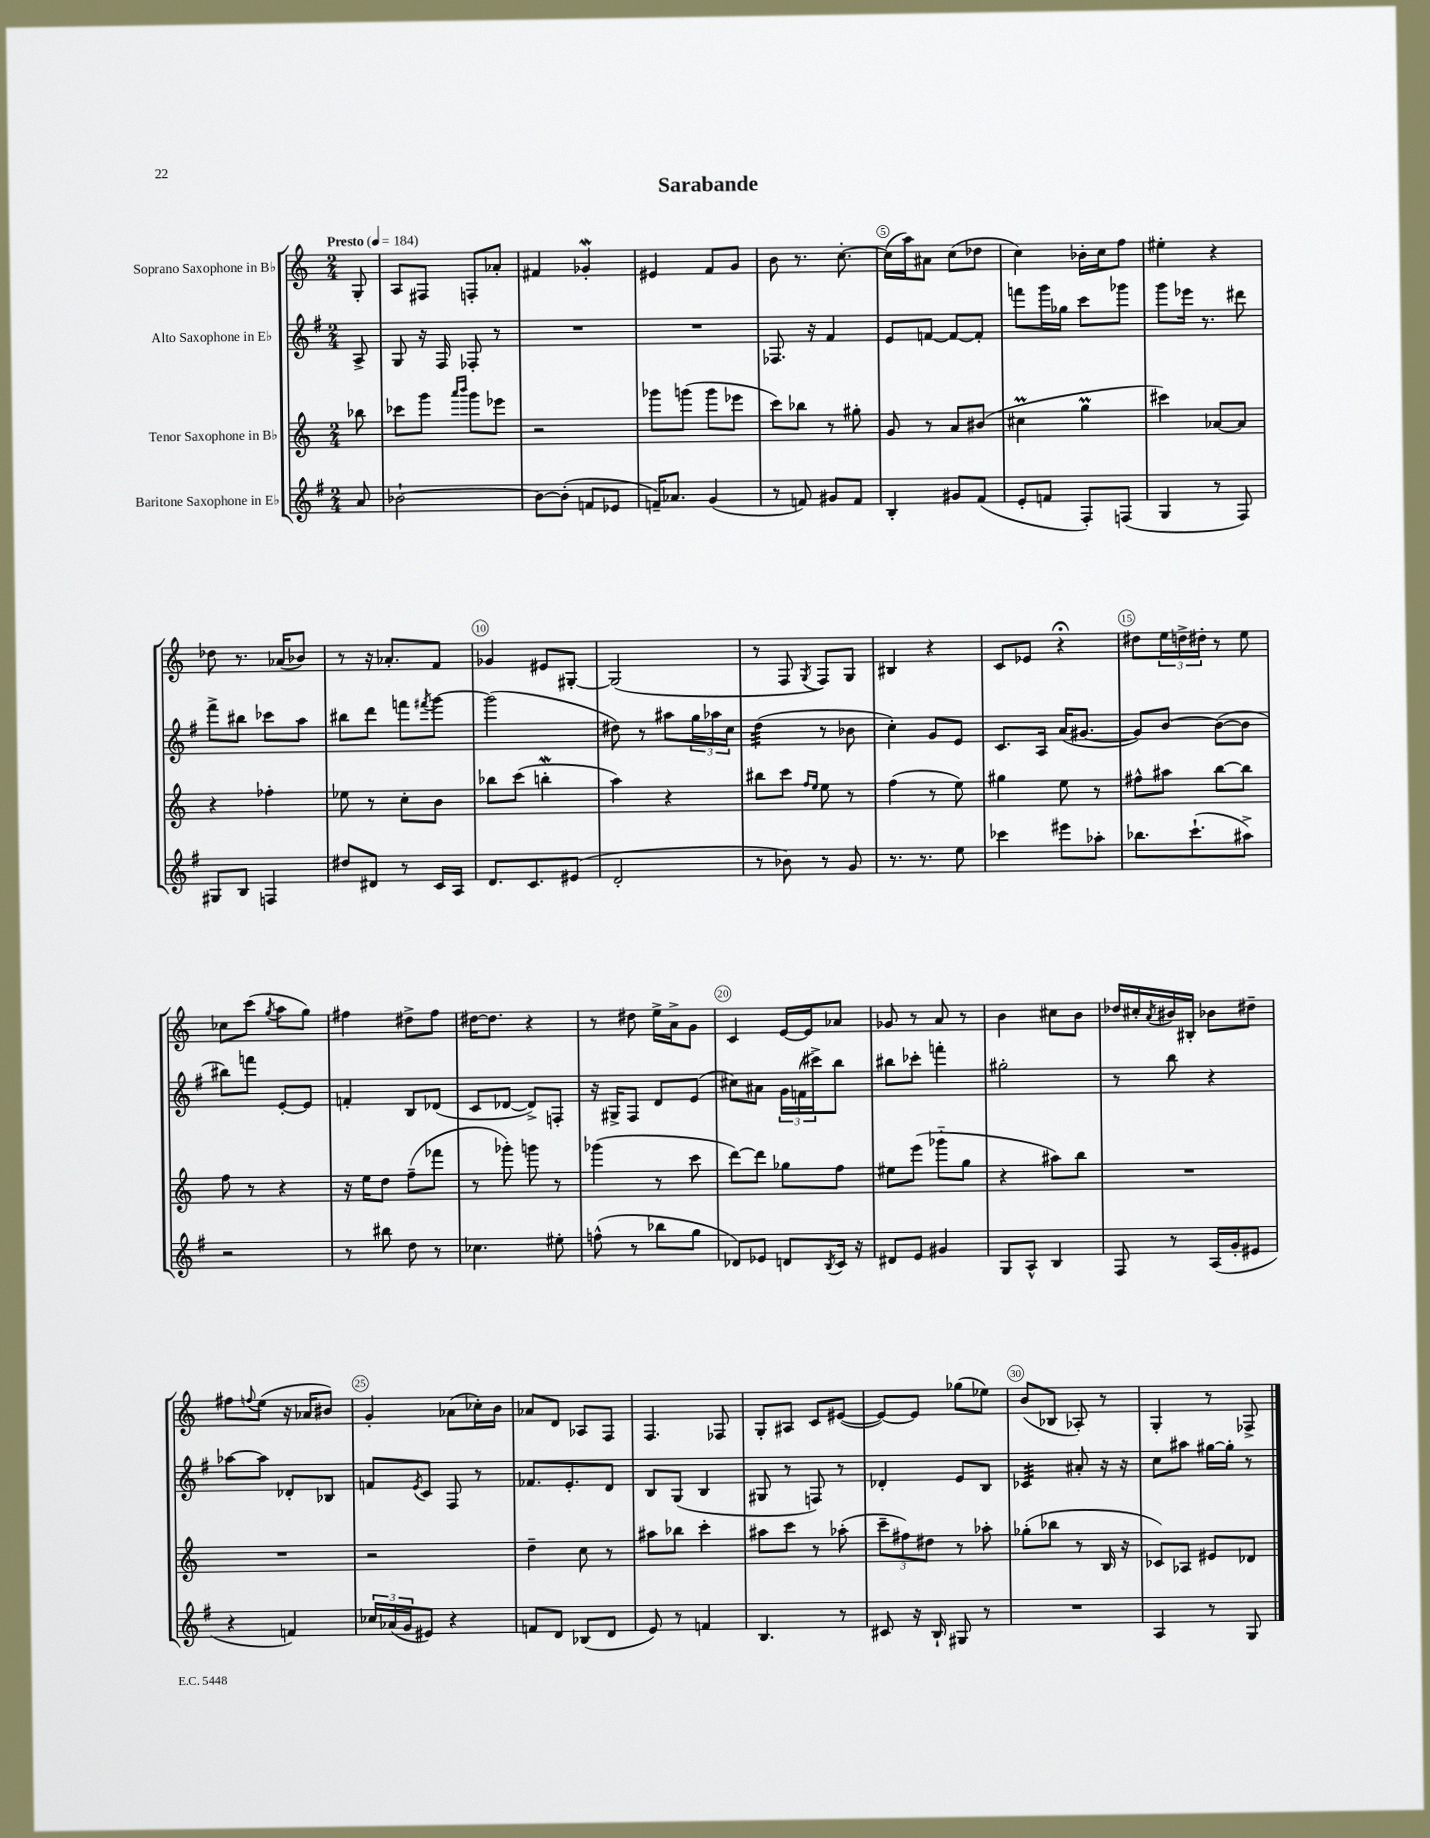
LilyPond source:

\header { title = "Sarabande" }
<<
\new StaffGroup <<
\new Staff = "s0" \with { instrumentName = "Soprano Saxophone in Bb" } {
    \clef treble \key c \major \numericTimeSignature \time 2/4 \partial 8 \tempo "Presto" 4 = 184
    g8-. |
    a8 fis8 f8-. aes'8-. |
    fis'4 ges'4-.\mordent |
    eis'4 f'8 g'8 |
    b'8 r8. c''8.~-. |
    c''16( a''16) ais'8 c''8( des''8 |
    c''4) bes'16-. c''16 f''8 |
    eis''4-. r4 |
    des''8 r8. aes'16( bes'8) |
    r8 r16 aes'8.-. f'8 |
    ges'4 eis'8 gis8~-. |
    gis2( |
    r8 f8 \acciaccatura { g8 } f8) g8 |
    bis4 r4 |
    c'8 ees'8 r4\fermata |
    dis''8 \tuplet 3/2 { e''16 d''16-> dis''16-. } r8 e''8 |
    ces''8 c'''8( \acciaccatura { g''8 } a''8 g''8) |
    fis''4 dis''8-> fis''8 |
    dis''16~ dis''8. r4 |
    r8 dis''8 e''16-> a'16-> g'8 |
    c'4 e'16~ e'16 aes'8 |
    ges'8 r8 a'8 r8 |
    b'4 cis''8 b'8 |
    des''16 cis''16-. \acciaccatura { a'8 } bis'16 bis16-. bes'8 dis''8-- |
    fis''8 \appoggiatura { f''8 } e''8( r16 aes'16 bis'8) |
    g'4-. aes'8( ces''16-.) b'16 |
    aes'8 d'8 aes8 f8 |
    f4. fes8 |
    g8-. ais8 c'8 eis'8~( |
    eis'8~) eis'8 ges''8( ees''8) |
    b'8( bes8 aes8-.) r8 |
    g4-. r8 fes8-> \bar "|." |
}
\new Staff = "s1" \with { instrumentName = "Alto Saxophone in Eb" } {
    \clef treble \key g \major \numericTimeSignature \time 2/4 \partial 8
    a8-> |
    g8 r16 fis16 fes8-. r8 |
    R2 |
    R2 |
    fes8. r16 fis'4 |
    e'8 f'8~ f'8~ f'8-. |
    f'''8 g'''16 ges''16 c'''8 ges'''8 |
    g'''8 ees'''16 r8. dis'''8 |
    fis'''8-> bis''8 ces'''8 a''8 |
    bis''8 d'''8 f'''8 \acciaccatura { fis'''8 } g'''8~ |
    g'''2( |
    dis''8) r8 ais''8 \tuplet 3/2 { g''16 aes''16 c''16 } |
    d''4:32( r8 bes'8 |
    c''4-.) g'8 e'8 |
    c'8. a16 a'16( gis'8.~ |
    gis'8) b'8~ b'8~( b'8 |
    bis''8) f'''8 e'8~-. e'8 |
    f'4-. b8 des'8( |
    c'8 des'8~ des'8->) f8-. |
    r16 gis16-> fis8 d'8 e'8( |
    cis''8) ais'8 \tuplet 3/2 { g'16 f'16( cis'''16->) } b''8 |
    bis''8 ces'''8-. f'''4-. |
    gis''2-. |
    r8 b''8 r4 |
    aes''8~ aes''8 des'8-. bes8 |
    f'8 \acciaccatura { e'8 } c'8 fis8 r8 |
    fes'8. e'8.-. d'8 |
    b8 g8( b4 |
    gis8 r8 f8) r8 |
    des'4-. e'8 b8 |
    ces'4:32 ais'8-. r16 r16 |
    c''8 ais''8 gis''16~ gis''16-. r8 \bar "|." |
}
\new Staff = "s2" \with { instrumentName = "Tenor Saxophone in Bb" } {
    \clef treble \key c \major \numericTimeSignature \time 2/4 \partial 8
    bes''8 |
    ces'''8 g'''8 \grace { a'''16 b'''16 } g'''8 ees'''8 |
    r2 |
    ges'''8 g'''8( g'''8 ees'''8 |
    c'''8) bes''8 r8 gis''8-. |
    g'8 r8 a'8 bis'8( |
    cis''4\prall g''4\prall |
    cis'''4) aes'8~ aes'8 |
    r4 fes''4-. |
    ees''8 r8 c''8-. b'8 |
    bes''8 c'''8( b''4-.\mordent |
    a''4) r4 |
    bis''8 c'''8 \grace { f''16 e''16 } e''8 r8 |
    f''4( r8 e''8) |
    gis''4 e''8 r8 |
    fis''8-^ ais''8 b''8~ b''8 |
    f''8 r8 r4 |
    r16 e''16 d''8 f''8--( fes'''8 |
    r8 ges'''8-.) g'''8 r8 |
    ges'''4( r8 c'''8 |
    d'''8~) d'''8 ges''8 f''8 |
    eis''8 e'''8( ges'''8-_ g''8 |
    r4 ais''8) b''8 |
    R2 |
    R2 |
    r2 |
    d''4-- c''8 r8 |
    ais''8 bes''8 c'''4-. |
    ais''8 c'''8 r8 aes''8-.( |
    \tuplet 3/2 { c'''8-- fis''8) dis''8 } r8 aes''8-. |
    ges''8-.( bes''8 r8 b16 r16 |
    ces'8) aes8 eis'8 des'8 \bar "|." |
}
\new Staff = "s3" \with { instrumentName = "Baritone Saxophone in Eb" } {
    \clef treble \key g \major \numericTimeSignature \time 2/4 \partial 8
    a'8 |
    bes'2~-! |
    bes'8~ bes'8-.( f'8 ees'8 |
    f'16--) aes'8. g'4( |
    r8 f'8) gis'8 f'8 |
    b4-. gis'8 fis'8( |
    e'8-. f'8 fis8-.) f8( |
    g4 r8 fis8) |
    gis8 b8 f4 |
    dis''8 dis'8 r8 c'16 a16 |
    d'8. c'8. eis'8( |
    d'2-. |
    r8 bes'8) r8 g'8 |
    r8. r8. e''8 |
    ces'''4 eis'''8 aes''8-. |
    bes''8. c'''8.-!( ais''8->) |
    r2 |
    r8 bis''8 d''8 r8 |
    ces''4. eis''8-. |
    f''8-^( r8 bes''8 g''8 |
    des'8) ees'8 d'8 \acciaccatura { b8 } c'16 r16 |
    dis'8 e'8 gis'4 |
    g8 a8-^ b4 |
    fis8 r8 a16( g'16-. eis'8 |
    r4 f'4) |
    \tuplet 3/2 { ces''16 aes'16( g'16 } eis'8) r4 |
    f'8 d'8 bes8( d'8 |
    e'8) r8 f'4 |
    b4. r8 |
    cis'8 r16 b16-! gis8 r8 |
    R2 |
    a4 r8 g8 \bar "|." |
}
>>
>>
\layout { \context { \Score \override BarNumber.break-visibility = ##(#f #t #t) barNumberVisibility = #(every-nth-bar-number-visible 5) \override BarNumber.stencil = #(make-stencil-circler 0.1 0.3 ly:text-interface::print) } }
